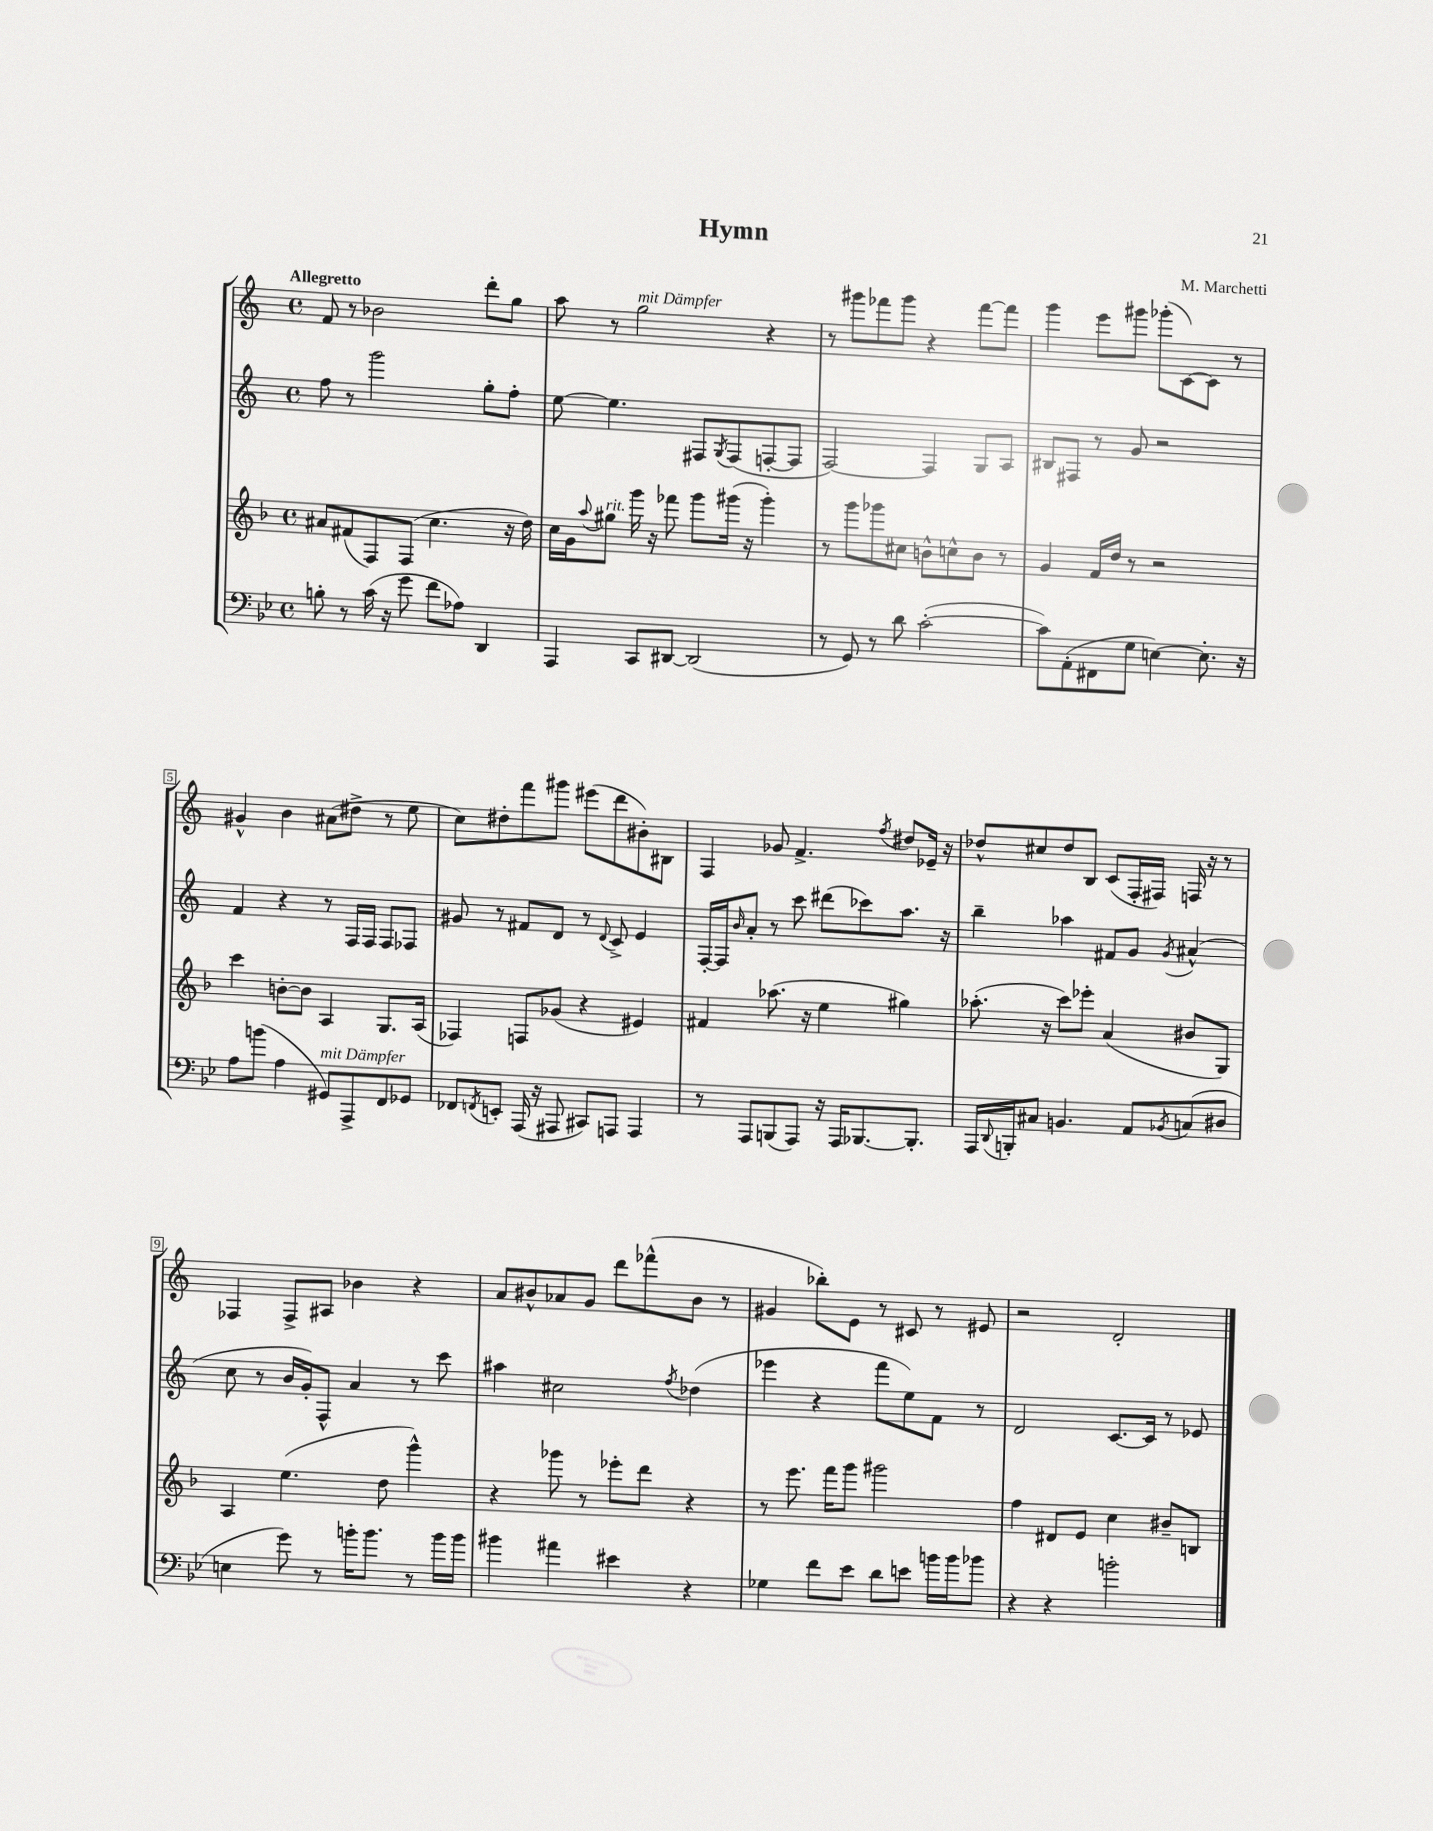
\header { title = "Hymn" composer = "M. Marchetti" }
<<
\new StaffGroup <<
\new Staff = "s0" {
    \clef treble \key c \major \defaultTimeSignature \time 4/4 \tempo "Allegretto"
    f'8 r8 bes'2 d'''8-. g''8 |
    a''8 r8 g''2^\markup { \italic "mit Dämpfer" } r4 |
    r8 gis'''8 fes'''8 gis'''8 r4 fes'''8~ fes'''8 |
    g'''4 e'''8 gis'''8 ges'''8-.( c'8~) c'8 r8 |
    gis'4-^ b'4 ais'8( dis''8-> r8 e''8 |
    c''8) dis''8-. f'''8 gis'''8 eis'''8( d'''8 bis'8-.) bis8 |
    f4 ges'8 f'4.-> \acciaccatura { f''8 } dis''8 ees'16-- r16 |
    des''8-^ cis''8 des''8 b8 c'8( f16-. fis16) f16 r16 r8 |
    fes4 fes8-> ais8 bes'4 r4 |
    a'8 bis'8-^ aes'8 g'8 d'''8 fes'''8-^( bis'8 r8 |
    gis'4 bes''8-.) e'8 r8 cis'8 r8 eis'8 |
    r2 d'2-. \bar "|." |
}
\new Staff = "s1" {
    \clef treble \key c \major \defaultTimeSignature \time 4/4
    f''8 r8 g'''2 g''8-. f''8-. |
    e''8~ e''4. fis8 \acciaccatura { g8 } fis8( f8~-. f8 |
    f2~) f4 g8 a8 |
    bis8 fis8 r8 g'8 r2 |
    f'4 r4 r8 f16 f16 f8 fes8 |
    gis'8 r8 fis'8 d'8 r8 \appoggiatura { d'8 } c'8-> e'4 |
    f16~-. f16 \grace { b'16 } a'8-. r8 c'''8 dis'''8( ces'''8) a''8. r16 |
    b''4-- aes''4 fis'8 g'8 \acciaccatura { g'8 } ais'4-^( |
    c''8 r8 b'16 g'16-.) f8-^ a'4 r8 c'''8 |
    ais''4 cis''2 \acciaccatura { f''8 } des''4( |
    ees'''4 r4 f'''8 e''8) f'8 r8 |
    d'2 c'8.~ c'16 r8 ees'8 \bar "|." |
}
\new Staff = "s2" {
    \clef treble \key f \major \defaultTimeSignature \time 4/4
    ais'8 fis'8( f8) f8( c''4. r16 d''16) |
    c''16 g'16 \appoggiatura { a''8 } gis''8^\markup { \italic "rit." } g'''16 r16 fes'''8 g'''8 gis'''16( r16 gis'''4-.) |
    r8 g'''8 ges'''8 cis''8 b'8-^ c''8-^ b'8 r8 |
    g'4 f'16 d''16 r8 r2 |
    c'''4 b'8~-. b'8 a4 g8. a16( |
    fes4) f8 ges'8( r4 eis'4) |
    fis'4 aes''8.( r16 e''4 gis''4) |
    aes''8.-.( r16 c'''8) ees'''8-. a'4( bis'8 g8) |
    a4 e''4.( d''8 g'''4-^) |
    r4 ges'''8 r8 ees'''8-. d'''8 r4 |
    r8 e'''8. f'''16 g'''8 gis'''2 |
    f''4 dis'8 e'8 c''4 bis'8-- b8 \bar "|." |
}
\new Staff = "s3" {
    \clef bass \key bes \major \defaultTimeSignature \time 4/4
    b8-. r8 c'16( r16 g'8 f'8 aes8) d,4 |
    a,,4 c,8 dis,8~ dis,2( |
    r8 g,8) r8 d'8 c'2~-.( |
    c'8) a,8-.( fis,8 g8 e4~) e8.-. r16 |
    a8 b'8( a4 gis,8^\markup { \italic "mit Dämpfer" }) a,,8-> f,8 ges,8 |
    fes,8 \acciaccatura { f,8 } e,8-. a,,16( r16 ais,,8 cis,8) a,,8 a,,4 |
    r8 a,,8 b,,8( a,,8) r16 a,,16 bes,,8.~ bes,,8.-. |
    a,,16 \appoggiatura { d,8 } b,,16-. cis8 b,4. a,8 \acciaccatura { bes,8 } c8( dis8 |
    e4 g'8) r8 b'16-. b'8. r8 b'16 b'16 |
    bis'4 ais'4 eis'4 r4 |
    ges4 f'8 ees'8 d'8 e'8 b'16 b'16 bes'8 |
    r4 r4 b'2-. \bar "|." |
}
>>
>>
\layout { \context { \Score \override BarNumber.stencil = #(make-stencil-boxer 0.1 0.3 ly:text-interface::print) } }
